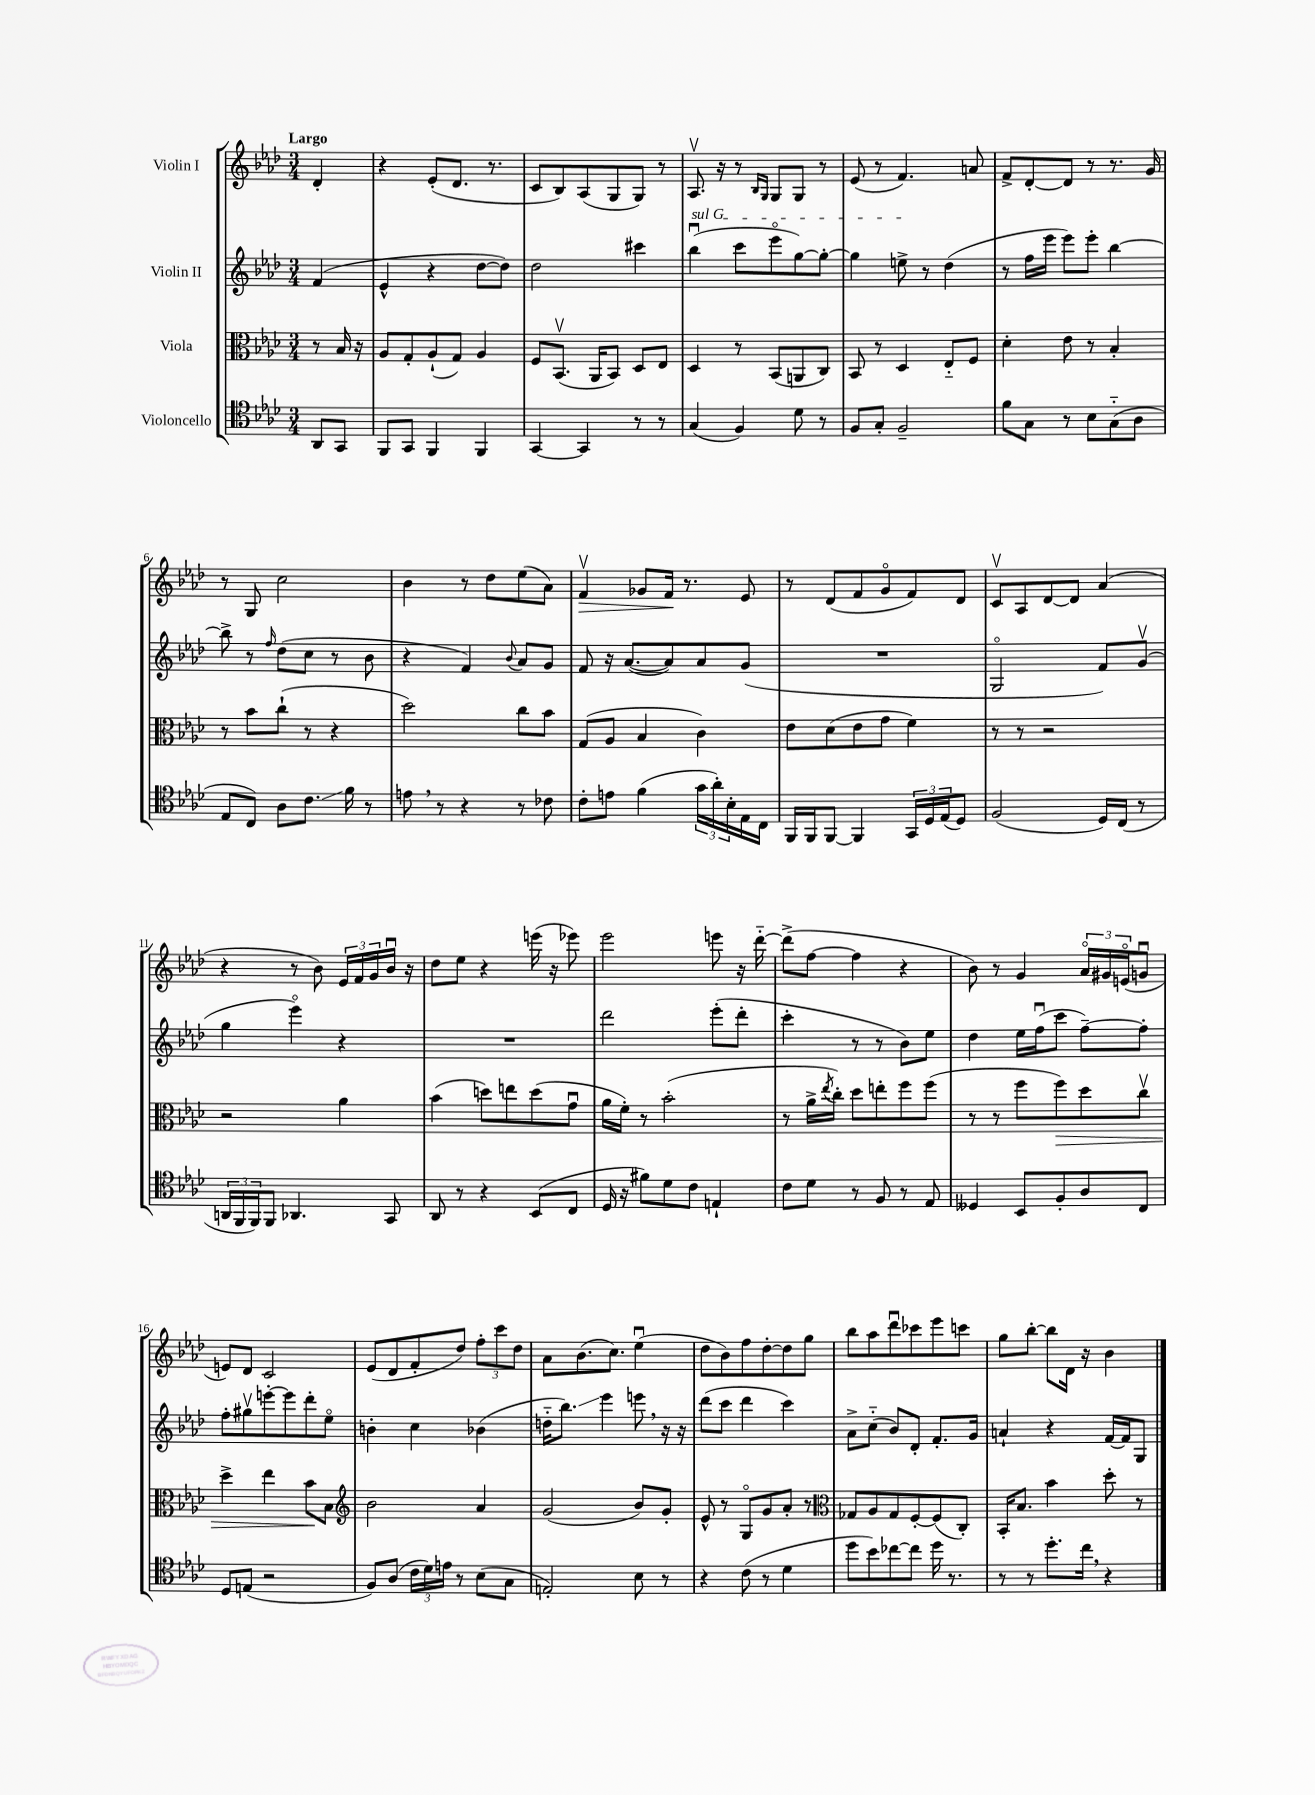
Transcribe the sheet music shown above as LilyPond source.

<<
\new StaffGroup <<
\new Staff = "s0" \with { instrumentName = "Violin I" } {
    \clef treble \key aes \major \numericTimeSignature \time 3/4 \partial 4 \tempo "Largo"
    des'4-. |
    r4 ees'8-.( des'8. r8. |
    c'8 bes8) aes8( g8 g8) r8 |
    aes8.\upbow r16 r8 \grace { bes16 g16 } g8 g8 r8 |
    ees'8( r8 f'4.) a'8 |
    f'8-> des'8~-. des'8 r8 r8. g'16 |
    r8 g8 c''2 |
    bes'4 r8 des''8 ees''8( aes'8) |
    f'4\upbow\> ges'8 f'16\! r8. ees'8 |
    r8 des'8( f'8 g'8\flageolet f'8) des'8 |
    c'8\upbow aes8 des'8~ des'8 aes'4( |
    r4 r8 bes'8) \tuplet 3/2 { ees'16 f'16 g'16 } bes'16\downbow r16 |
    des''8 ees''8 r4 e'''16( r16 ees'''8) |
    ees'''2 e'''8 r16 des'''16~-_ |
    des'''8->( f''8~ f''4 r4 |
    bes'8) r8 g'4 \tuplet 3/2 { aes'16\flageolet gis'16 e'16\flageolet( } g'8\downbow |
    e'8) des'8 c'2 |
    ees'8( des'8 f'8-. des''8) \tuplet 3/2 { f''8-. c'''8 des''8 } |
    aes'8 bes'8.( c''8.) ees''4\downbow( |
    des''8 bes'8) f''8 des''8~-. des''8 g''8 |
    bes''8 aes''8 des'''8\downbow ces'''8 ees'''8 c'''8 |
    g''8 bes''8~-. bes''8 des'16 r16 bes'4 \bar "|." |
}
\new Staff = "s1" \with { instrumentName = "Violin II" } {
    \clef treble \key aes \major \numericTimeSignature \time 3/4 \partial 4
    f'4( |
    ees'4-^ r4 des''8~ des''8) |
    des''2 cis'''4 |
    \once \override TextSpanner.bound-details.left.text = \markup { \italic "sul G" } bes''4\downbow\startTextSpan( c'''8 ees'''8\flageolet g''8~) g''8~-. |
    g''4 e''8->\stopTextSpan r8 des''4( |
    r8 f''16 ees'''16 ees'''8) ees'''8-. bes''4~ |
    bes''8-> r8 \grace { f''16 } des''8( c''8 r8 bes'8 |
    r4 f'4) \appoggiatura { bes'8 } aes'8 g'8 |
    f'8 r16 aes'8.~( aes'8) aes'8 g'8( |
    R2. |
    g2\flageolet f'8) g'8\upbow( |
    g''4 ees'''4\flageolet) r4 |
    R2. |
    des'''2 ees'''8-.( des'''8-. |
    c'''4-. r8 r8 bes'8) ees''8 |
    des''4 ees''16 f''16\downbow( c'''8 f''8~--) f''8-. |
    f''8-. gis''8\upbow e'''8~-. e'''8 des'''8-. ees''8\flageolet |
    b'4-. c''4 bes'4( |
    d''16-_ bes''8.\glissando) ees'''4 e'''8 \breathe r16 r16 |
    des'''8( c'''8 des'''4 c'''4) |
    aes'8-> c''8-_( bes'8) des'8-. f'8.-. g'16 |
    a'4-! r4 f'16~ f'16 g8 \bar "|." |
}
\new Staff = "s2" \with { instrumentName = "Viola" } {
    \clef alto \key aes \major \numericTimeSignature \time 3/4 \partial 4
    r8 bes16 r16 |
    aes8 g8-. aes8-!( g8) aes4 |
    f8 bes,8.\upbow( aes,16 bes,8) des8 ees8 |
    des4 r8 bes,8( a,8 c8) |
    bes,8 r8 des4 ees8-_ f8 |
    des'4-. ees'8 r8 bes4-. |
    r8 bes'8 c''8-!( r8 r4 |
    des''2) c''8 bes'8 |
    g8( aes8 bes4 c'4) |
    ees'8 des'8( ees'8 g'8 f'4) |
    r8 r8 r2 |
    r2 aes'4 |
    bes'4( d''8) e''8 d''8( g'8\downbow |
    aes'16 f'16-.) r8 bes'2-.( |
    r8 aes'16-> \acciaccatura { ees''8 } c''16-.) des''8 e''8-. f''8 f''8( |
    r8 r8 f''8 f''8\>) des''8 c''8\upbow |
    des''4-> ees''4 bes'8\! bes8 |
    \clef treble bes'2 aes'4 |
    g'2( bes'8) g'8-. |
    ees'8-^ r8 g8\flageolet g'8 aes'8-. r8 |
    \clef alto ges8 aes8 ges8 f8~-. f8( c8-.) |
    bes,16-. bes8. bes'4 des''8-. r8 \bar "|." |
}
\new Staff = "s3" \with { instrumentName = "Violoncello" } {
    \clef tenor \key aes \major \numericTimeSignature \time 3/4 \partial 4
    aes,8 g,8 |
    f,8 g,8 f,4 f,4 |
    g,4~ g,4 r8 r8 |
    g4( f4) des'8 r8 |
    f8 g8-. f2-- |
    f'8 g8 r8 bes8 g8-_( aes8 |
    ees8 c8) aes8 c'8.\glissando f'16 r8 |
    e'8 \breathe r8 r4 r8 ces'8 |
    c'8-. e'8 f'4( \tuplet 3/2 { g'16 aes'16-.) bes16-. } ees16 c16 |
    f,16 f,16 f,8~ f,4 \tuplet 3/2 { g,16 des16 ees16( } des8) |
    f2( des16) c16( r8 |
    \tuplet 3/2 { a,16 f,16 f,16) } f,8 aes,4. g,8 |
    aes,8 r8 r4 bes,8( c8 |
    des16 r16 fis'8) des'8 c'8 e4-! |
    c'8 des'8 r8 f8 r8 ees8 |
    deses4 bes,8 f8-. aes8 c8 |
    des8 e8( r2 |
    f8) aes8( \tuplet 3/2 { c'16 des'16) e'16 } r8 bes8( g8 |
    e2-.) bes8 r8 |
    r4 c'8( r8 des'4 |
    des''8 bes'8) ces''8~ ces''8 des''16 r8. |
    r8 r8 des''8.-. c''16 \breathe r4 \bar "|." |
}
>>
>>
